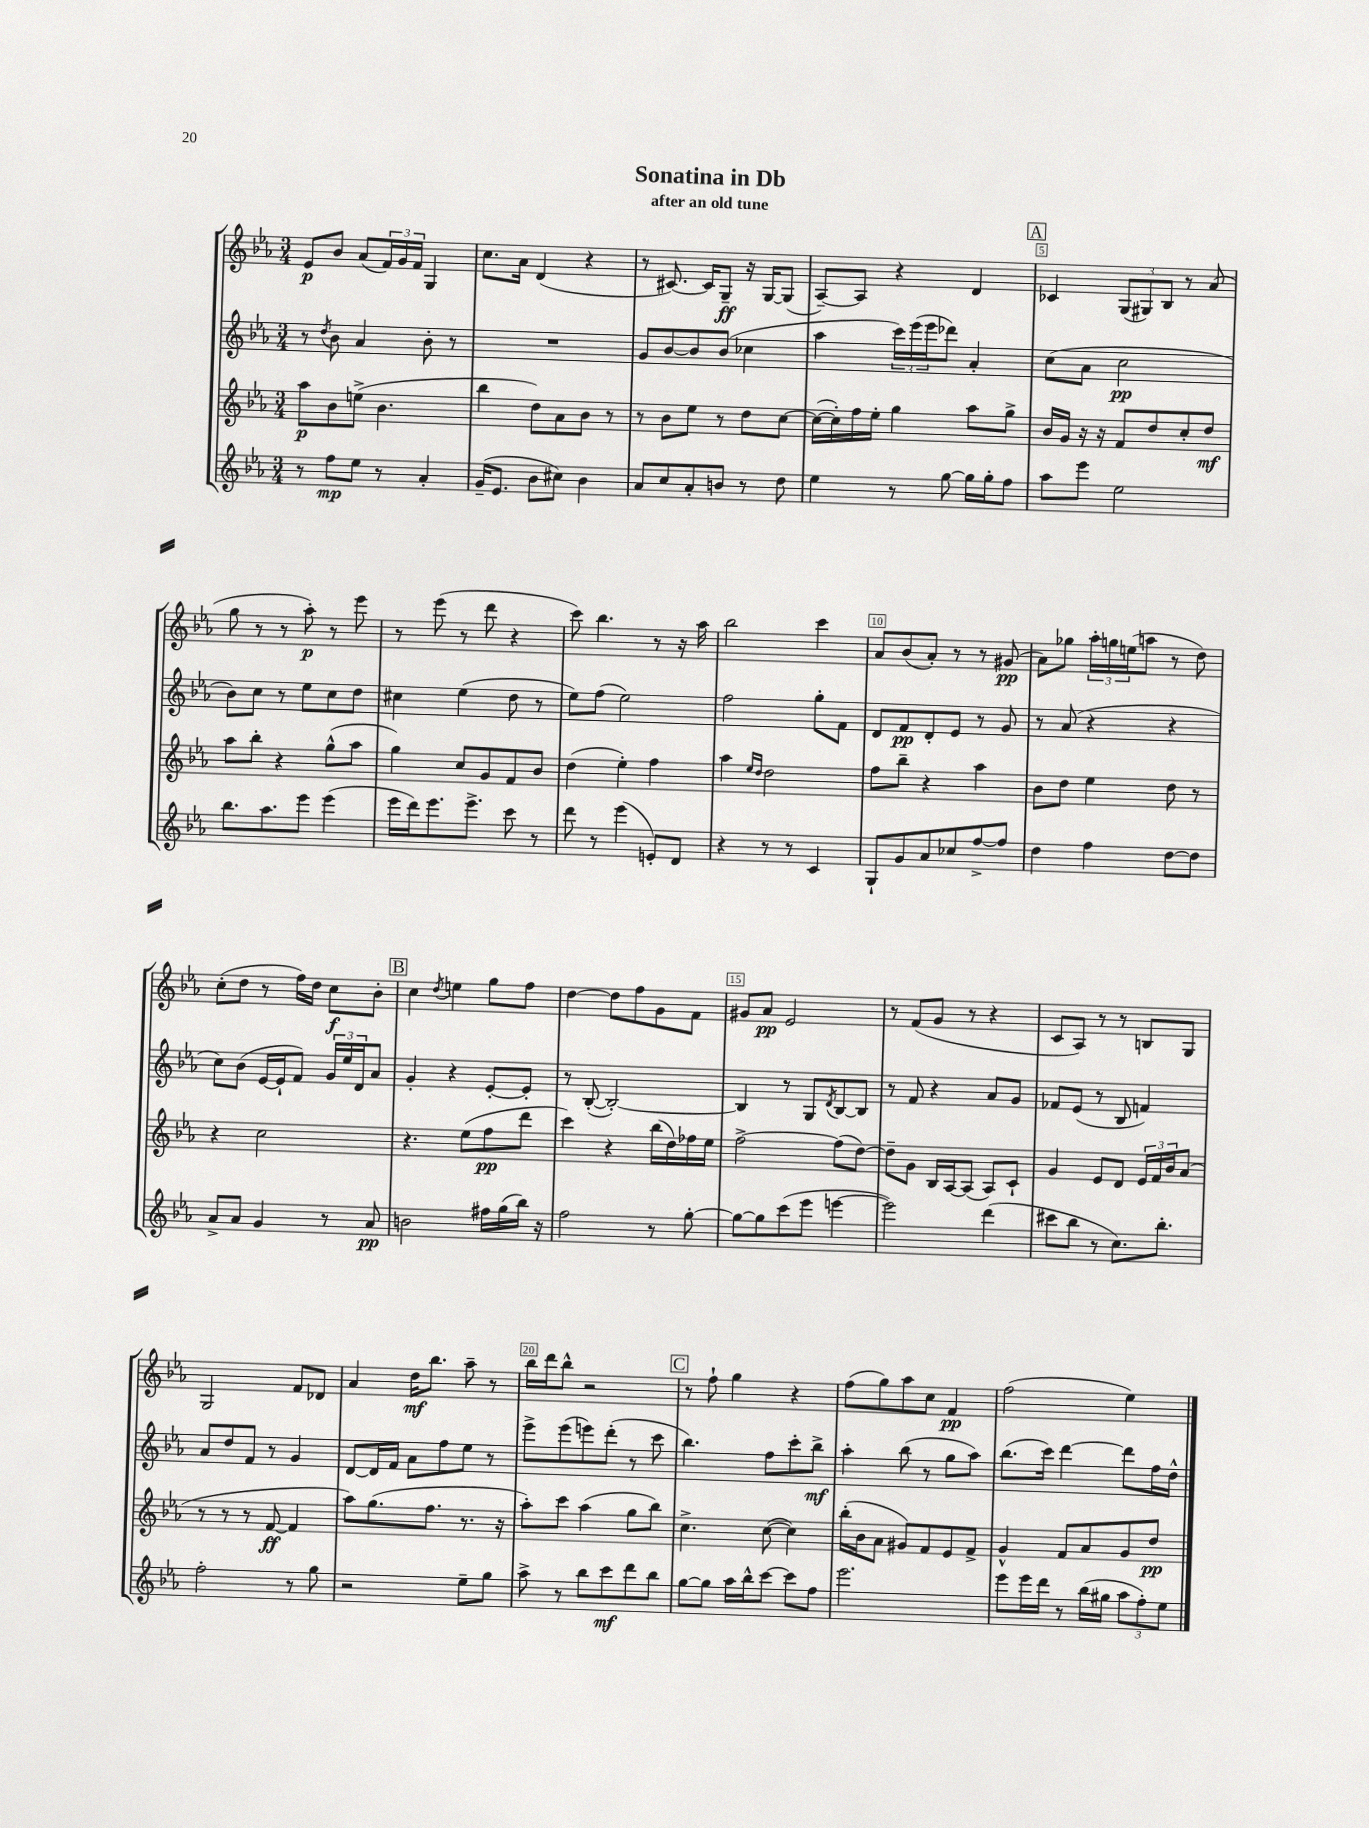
\header { title = "Sonatina in Db" subtitle = "after an old tune" }
<<
\new StaffGroup <<
\new Staff = "s0" {
    \clef treble \key ees \major \numericTimeSignature \time 3/4
    ees'8\p bes'8 aes'8( \tuplet 3/2 { f'16) g'16 f'16 } g4 |
    c''8. aes'16 d'4( r4 |
    r8 cis'8.~) cis'16 g8--\ff r16 g16~ g8( |
    aes8~--) aes8 r4 d'4 |
    \mark \markup { \box "A" } ces'4 \tuplet 3/2 { g8( gis8) bes8 } r8 aes'8( |
    g''8 r8 r8 aes''8-.\p) r8 ees'''8 |
    r8 ees'''8( r8 d'''8 r4 |
    c'''8) bes''4. r8 r16 aes''16 |
    bes''2 c'''4 |
    aes'8 bes'8( aes'8-.) r8 r8 gis'8\pp( |
    aes'8) ges''8 \tuplet 3/2 { aes''16-. g''16 e''16( } a''8 r8 d''8) |
    c''8-.( d''8 r8 f''16) d''16 c''8\f bes'8-. |
    \mark \markup { \box "B" } c''4 \acciaccatura { d''8 } e''4 g''8 f''8 |
    d''4~ d''8 f''8 g'8 f'8 |
    gis'8 aes'8\pp ees'2 |
    r8 f'8( g'8 r8 r4 |
    c'8 aes8) r8 r8 b8 g8 |
    g2 f'8 des'8 |
    aes'4 d''16\mf bes''8. aes''8-- r8 |
    bes''16 d'''16 bes''8-^ r2 |
    \mark \markup { \box "C" } r8 f''8-! g''4 r4 |
    f''8( g''8) aes''8 c''8 f'4\pp |
    f''2( ees''4) \bar "|." |
}
\new Staff = "s1" {
    \clef treble \key ees \major \numericTimeSignature \time 3/4
    r8 \acciaccatura { d''8 } bes'8 aes'4 bes'8-. r8 |
    R2. |
    g'8 bes'8~ bes'8 bes'8( ces''4 |
    aes''4 \tuplet 3/2 { c'''16) ees'''16( ees'''16 } des'''8) aes'4-. |
    \mark \markup { \box "A" } c''8( aes'8 c''2\pp |
    bes'8) c''8 r8 ees''8 c''8 d''8 |
    cis''4 ees''4( d''8 r8 |
    ees''8) f''8( ees''2) |
    f''2 g''8-. f'8 |
    d'8 f'8\pp d'8-. ees'8 r8 g'8 |
    r8 aes'8( r4 r4 |
    c''8) bes'8( ees'16~ ees'16-! f'8) \tuplet 3/2 { g'16 ees''16 d'16 } aes'8 |
    \mark \markup { \box "B" } g'4-. r4 ees'8~-. ees'8-. |
    r8 bes8~-.( bes2~-.) |
    bes4 r8 g8 \acciaccatura { d'8 } bes8~ bes8 |
    r8 f'8 r4 aes'8 g'8 |
    fes'8 ees'8( r8 bes8 f'4) |
    aes'8 d''8 f'8 r8 g'4 |
    d'8~ d'16 f'16 aes'8 f''8 ees''8 r8 |
    ees'''8-> ees'''8( e'''8) d'''8-.( r8 c'''8 |
    \mark \markup { \box "C" } bes''4.) f''8 c'''8-. bes''8->\mf |
    aes''4-. bes''8( r8 g''8 aes''8) |
    bes''8.( c'''16) d'''4~ d'''8 f''16 d''16-^ \bar "|." |
}
\new Staff = "s2" {
    \clef treble \key ees \major \numericTimeSignature \time 3/4
    aes''8\p bes'8 e''8->( bes'4. |
    bes''4 d''8) aes'8 bes'8 r8 |
    r8 bes'8 ees''8 r8 d''8 c''8~ |
    c''16~( c''16-.) f''16 ees''16-. g''4 aes''8 g''8-> |
    \mark \markup { \box "A" } bes'16 g'16 r16 r16 f'8 d''8 c''8-. d''8\mf |
    aes''8 bes''8-. r4 g''8-^( aes''8 |
    g''4) c''8 g'8 f'8 bes'8 |
    d''4( ees''4-.) f''4 |
    aes''4 \grace { ees''16 d''16 } d''2 |
    f''8 bes''8-- r4 aes''4 |
    bes'8 d''8 ees''4 d''8 r8 |
    r4 c''2 |
    \mark \markup { \box "B" } r4. ees''8( f''8\pp d'''8 |
    c'''4) r4 bes''16( d''16) fes''16 ees''16 |
    f''2~-> f''8( d''8~) |
    d''8-- g'8 bes16 aes16~ aes8( aes8) c'8-! |
    g'4 ees'8 d'8 \tuplet 3/2 { ees'16 f'16 bes'16 } aes'8( |
    r8 r8 r8 f'8~\ff f'4 |
    aes''8) g''8.( f''8. r8. r16 |
    aes''8-.) c'''8 aes''4( g''8 bes''8) |
    \mark \markup { \box "C" } c''4.-> c''8~( c''4) |
    bes''16-.( bes'16 aes'8 gis'8) f'8 ees'8 f'8-> |
    g'4-^ f'8 aes'8 g'8 d''8\pp \bar "|." |
}
\new Staff = "s3" {
    \clef treble \key ees \major \numericTimeSignature \time 3/4
    r8 f''8\mp ees''8 r8 aes'4-. |
    g'16--( ees'8. bes'8 cis''8) bes'4 |
    aes'8 c''8 aes'8-. b'8 r8 d''8 |
    ees''4 r8 g''8~ g''16 g''16-. f''8 |
    \mark \markup { \box "A" } aes''8 ees'''8 ees''2 |
    bes''8. aes''8. ees'''8 ees'''4( |
    ees'''16 d'''16) ees'''8. ees'''8.-> c'''8 r8 |
    d'''8 r8 ees'''4( e'8-.) d'8 |
    r4 r8 r8 c'4 |
    g8-! g'8 aes'8 ces''8 f''8~-> f''8 |
    d''4 f''4 d''8~ d''8 |
    aes'8-> aes'8 g'4 r8 aes'8\pp |
    \mark \markup { \box "B" } b'2 fis''16 g''16( bes''16) r16 |
    f''2 r8 g''8~-. |
    g''8~ g''8 c'''8( ees'''8 e'''4~ |
    e'''2) d'''4( |
    cis'''8 bes''8 r8 c''8.) bes''8.-. |
    f''2-. r8 g''8 |
    r2 ees''8-- g''8 |
    aes''8-> r8 bes''8 c'''8\mf d'''8 bes''8 |
    \mark \markup { \box "C" } g''8~ g''8 aes''16 bes''16-^ c'''8~ c'''8 f''8 |
    ees'''2. |
    ees'''8 ees'''16 d'''16 r8 bes''16( gis''16 \tuplet 3/2 { aes''8 f''8-.) ees''8 } \bar "|." |
}
>>
>>
\layout { \context { \Score \override BarNumber.break-visibility = ##(#f #t #t) barNumberVisibility = #(every-nth-bar-number-visible 5) \override BarNumber.stencil = #(make-stencil-boxer 0.1 0.3 ly:text-interface::print) } }
